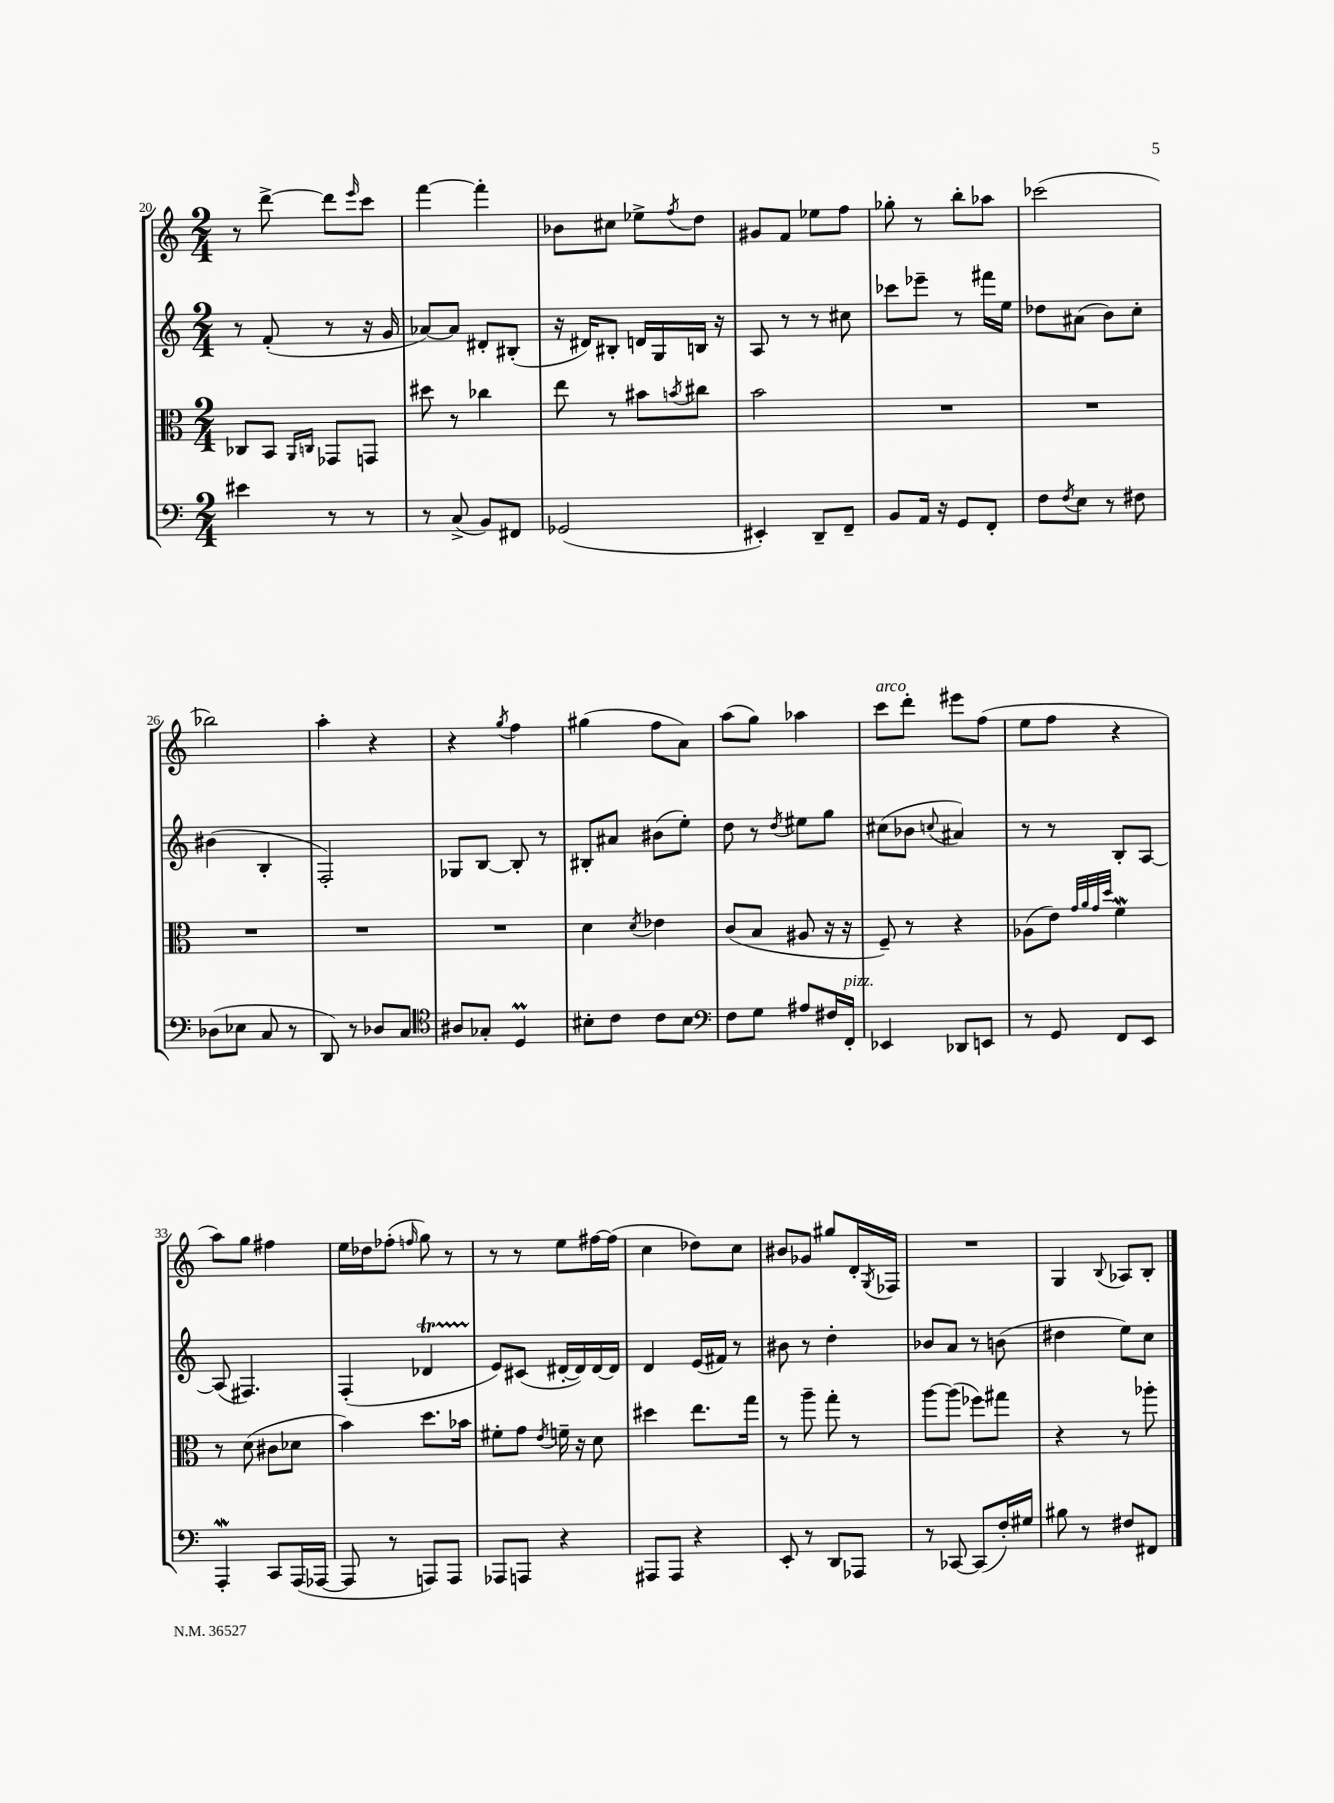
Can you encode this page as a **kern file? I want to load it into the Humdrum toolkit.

**kern	**kern	**kern	**kern
*part4	*part3	*part2	*part1
*staff4	*staff3	*staff2	*staff1
*clefF4	*clefC3	*clefG2	*clefG2
*k[]	*k[]	*k[]	*k[]
*M2/4	*M2/4	*M2/4	*M2/4
=20	=20	=20	=20
4e#X\	8C-X/L	8r	8r
.	8BB/J	(8f'/	[8ddd^\
.	16qqAA/LL	.	.
.	16qqCn/JJ	.	.
8r	8GG-X/L	8r	8ddd\L]
.	.	.	16qqeee/
8r	8GGn/J	16r	8ccc\J
.	.	16g/	.
=21	=21	=21	=21
8r	8dd#X\	[8a-X/L)	[4fff\
(8C^/	8r	8a-/J]	.
8BB/L)	4cc-X\	8d#X'/L	4fff'\]
8FF#X/J	.	(8B#X'/J	.
=22	=22	=22	=22
(2GG-X/	8ee\	16r	8b-X\L
.	.	16d#X/KL)	.
.	8r	8B#X'/J	8cc#X\J
.	8b#X\L	16dn/LL	8ee-X^\L
.	.	16G/	.
.	8qbn/	.	8qff/
.	8cc#X\J	16Bn/JJ	8dd\J
.	.	16r	.
=23	=23	=23	=23
4EE#X'/)	2b\	8A/	8g#X/L
.	.	8r	8f/J
8DD~/L	.	8r	8ee-X\L
8FF~/J	.	8cc#X\	8ff\J
=24	=24	=24	=24
8BB/L	2r	8ccc-X\L	8gg-X'\
16AA/Jk	.	8eee-X~\J	8r
16r	.	.	.
8GG/L	.	8r	8bb'\L
8FF'/J	.	16fff#X\LL	8aa-X\J
.	.	16ee\JJ	.
=25	=25	=25	=25
8F\L	2r	8dd-X\L	(2ccc-X\
8qF/	.	.	.
8E\J	.	(8a#X\J	.
8r	.	8b\L)	.
8F#X\	.	8cc'\J	.
!!LO:LB:g=z
=26	=26	=26	=26
(8D-X\L	2r	(4b#X\	2bb-X\)
8E-X\J	.	.	.
8C/	.	4B'/	.
8r	.	.	.
=27	=27	=27	=27
8DD/)	2r	2F'/)	4aa'\
8r	.	.	.
8D-X/L	.	.	4r
8C/J	.	.	.
=28	=28	=28	=28
*clefC4	*	*	*
8A#X/L	2r	8G-X/L	4r
8G-X'/J	.	[8B/J	.
.	.	.	8qgg/
4DM/	.	8B'/]	4ff\
.	.	8r	.
=29	=29	=29	=29
8B#X'\L	4d\	8B#X'/L	(4gg#X\
8c\J	.	8a#X/J	.
.	8qd/	.	.
8c\L	4e-X\	(8b#X\L	8ff\L
8B#\J	.	8ee'\J)	8a\J)
=30	=30	=30	=30
*clefF4	*	*	*
8F\L	(8c/L	8dd\	(8aa\L
8G\J	8B/J	8r	8gg\J)
.	.	8qdd/	.
8A#X/L	8A#X/	8ee#X\L	4aa-X\
16F#X/L	16r	8gg\J	.
!LO:TX:a:i:t=pizz.	!	!	!
16FF'/JJ	16r	.	.
=31	=31	=31	=31
!	!	!	!LO:TX:a:i:t=arco
4EE-X/	8F~/)	(8cc#X\L	8ccc\L
.	8r	8b-X\J	8ddd'\J
.	.	8qqccn/	.
8DD-X/L	4r	4a#X/)	8eee#X\L
8EEn/J	.	.	(8ff\J
=32	=32	=32	=32
8r	(8A-X\L	8r	8ee\L
8GG/	8e\J)	8r	8ff\J
.	32qqg/LLL	.	.
.	32qqa/	.	.
.	32qqg/	.	.
.	32qqdd/JJJ	.	.
8FF/L	4fw\	8B'/L	4r
8EE/J	.	[8A/J	.
!!LO:LB:g=z
=33	=33	=33	=33
4AAAW'/	8r	(8A/]	8aa\L)
.	(8d\	4.F#X/)	8gg\J
8CC/L	8c#X\L	.	4ff#X\
(16AAA/L	8d-X\J	.	.
[16AAA-X/JJ	.	.	.
=34	=34	=34	=34
8AAA-/]	4b\)	(4F'/	16ee\LL
.	.	.	16dd-X\J
8r	.	.	(8ff-X'\J
.	.	.	16qqffn/
8AAAn/L)	8.dd\L	4d-XT/	8gg\)
8AAA/J	.	.	8r
.	16b-X\Jk	.	.
=35	=35	=35	=35
8AAA-X/L	8f#X'\L	8e/L)	8r
8AAAn/J	8g\J	(8c#X/J	8r
.	8qe/	.	.
4r	16fn~\	[16d#X'/LL	8ee\L
.	16r	16d#/])	.
.	8d\	[16d#/	[16ff#X\L
.	.	16d#/JJ]	(16ff#\JJ]
=36	=36	=36	=36
8AAA#X/L	4dd#X\	4d/	4cc\
8AAA#/J	.	.	.
4r	8.ee\L	(16e/LL	8dd-X\L)
.	.	16f#X/JJ)	.
.	.	8r	8cc\J
.	16gg\Jk	.	.
=37	=37	=37	=37
8EE'/	8r	8b#X\	8b#X/L
8r	8aa~\	8r	8g-X/J
8DD/L	8gg'\	4dd'\	8gg#X/L
8AAA-X/J	8r	.	16d'/L
.	.	.	8qG/
.	.	.	16F-X/JJ
=38	=38	=38	=38
8r	[8aa\L	8b-X/L	2r
[8CC-X/	(8aa\J]	8a/J	.
(8CC-/L]	8ff-X\L)	8r	.
16F'/L)	8gg#X\J	(8bn\	.
16G#X/JJ	.	.	.
=39	=39	=39	=39
8B#X\	4r	4dd#X\	4G/
8r	.	.	.
.	.	.	8qqB/
8F#X/L	8r	8ee\L)	8A-X/L
8FF#X/J	8aa-X'\	8cc\J	8B'/J
==	==	==	==
*-	*-	*-	*-
